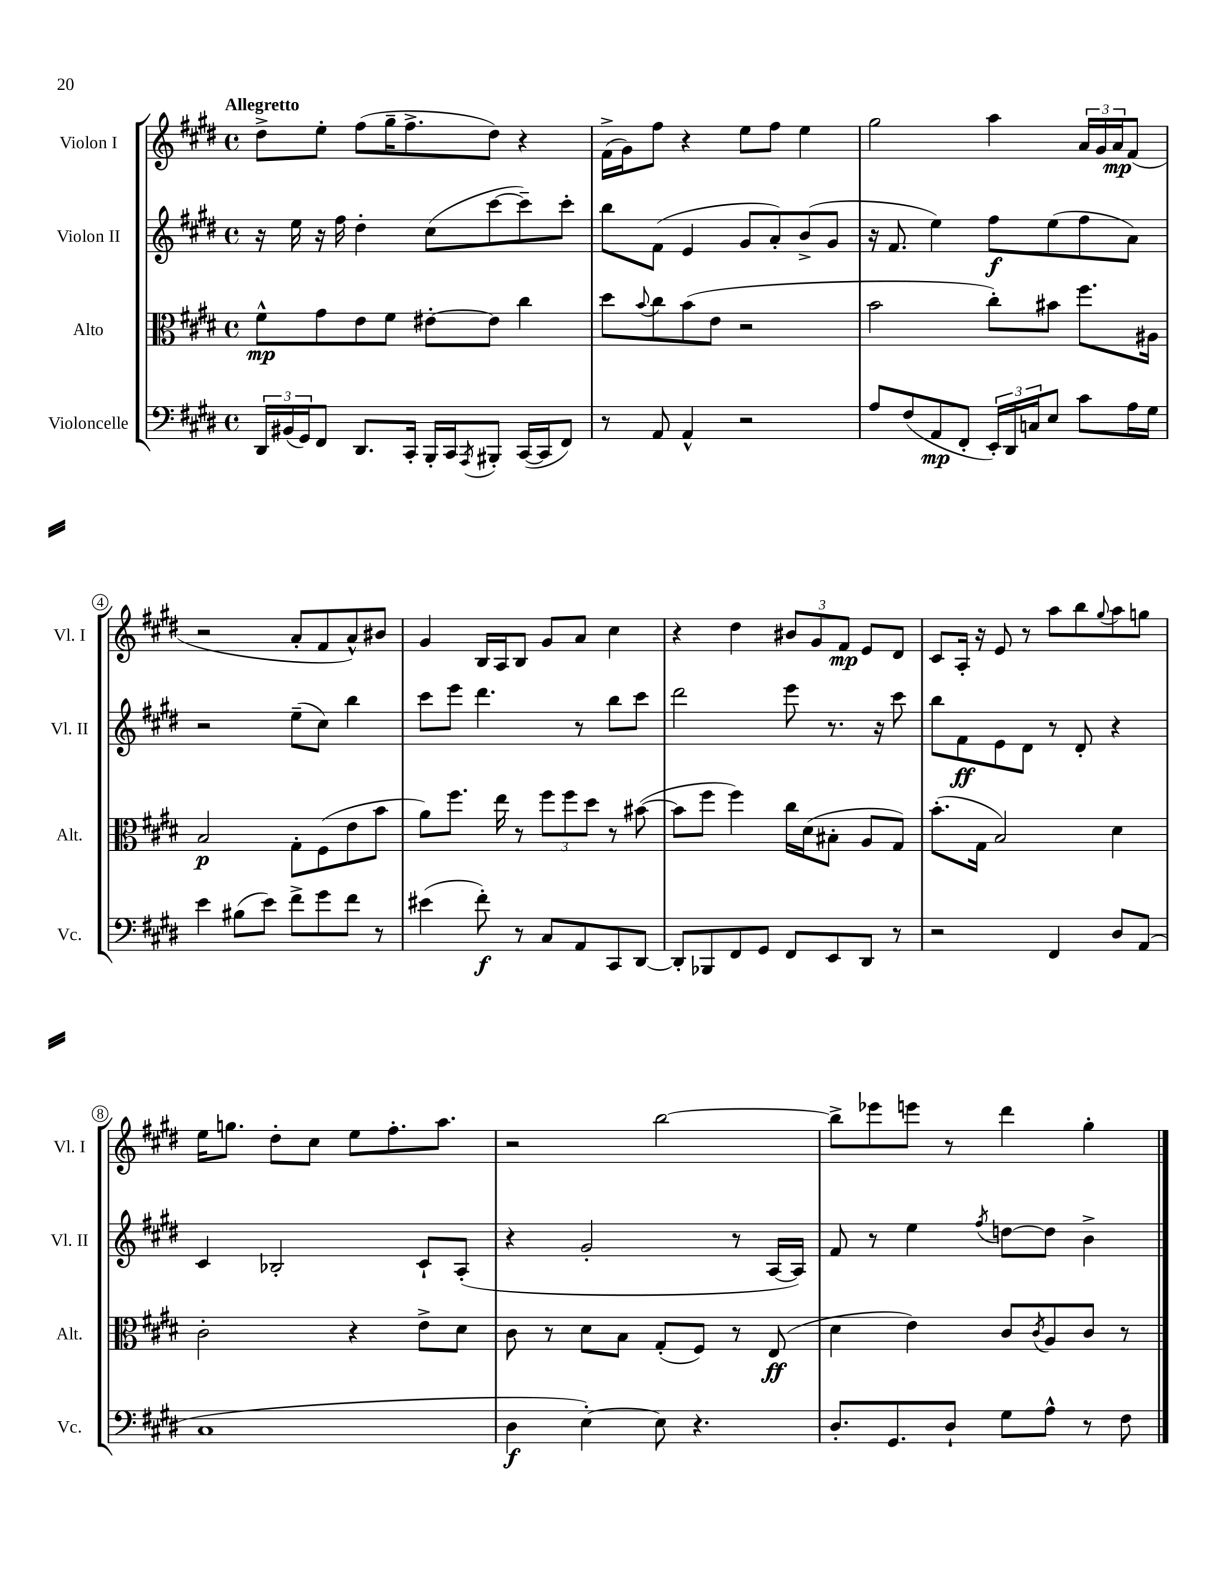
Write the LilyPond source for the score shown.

<<
\new StaffGroup <<
\new Staff = "s0" \with { instrumentName = "Violon I" shortInstrumentName = "Vl. I" } {
    \clef treble \key e \major \defaultTimeSignature \time 4/4 \tempo "Allegretto"
    dis''8-> e''8-. fis''8( gis''16-- fis''8.-> dis''8) r4 |
    fis'16->( gis'16) fis''8 r4 e''8 fis''8 e''4 |
    gis''2 a''4 \tuplet 3/2 { a'16 gis'16 a'16\mp } fis'8( |
    r2 a'8-. fis'8 a'8-^) bis'8 |
    gis'4 b16 a16 b8 gis'8 a'8 cis''4 |
    r4 dis''4 \tuplet 3/2 { bis'8 gis'8 fis'8\mp } e'8 dis'8 |
    cis'8 a16-. r16 e'8 r8 a''8 b''8 \appoggiatura { gis''8 } a''8 g''8 |
    e''16 g''8. dis''8-. cis''8 e''8 fis''8.-. a''8. |
    r2 b''2~ |
    b''8-> ees'''8 e'''8 r8 dis'''4 gis''4-. \bar "|." |
}
\new Staff = "s1" \with { instrumentName = "Violon II" shortInstrumentName = "Vl. II" } {
    \clef treble \key e \major \defaultTimeSignature \time 4/4
    r16 e''16 r16 fis''16 dis''4-. cis''8( cis'''8~ cis'''8--) cis'''8-. |
    b''8 fis'8( e'4 gis'8 a'8-.) b'8->( gis'8 |
    r16 fis'8. e''4) fis''8\f e''8( fis''8 a'8) |
    r2 e''8--( cis''8) b''4 |
    cis'''8 e'''8 dis'''4. r8 b''8 cis'''8 |
    dis'''2 e'''8 r8. r16 cis'''8 |
    b''8 fis'8\ff e'8 dis'8 r8 dis'8-. r4 |
    cis'4 bes2-. cis'8-! a8-.( |
    r4 gis'2-. r8 a16~ a16) |
    fis'8 r8 e''4 \acciaccatura { fis''8 } d''8~ d''8 b'4-> \bar "|." |
}
\new Staff = "s2" \with { instrumentName = "Alto" shortInstrumentName = "Alt." } {
    \clef alto \key e \major \defaultTimeSignature \time 4/4
    fis'8-^\mp gis'8 e'8 fis'8 eis'8~-. eis'8 cis''4 |
    dis''8 \appoggiatura { b'8 } cis''8 b'8( e'8 r2 |
    b'2 cis''8-.) bis'8 fis''8. ais16 |
    b2\p gis8-. fis8( e'8 b'8 |
    a'8) fis''8. e''16 r8 \tuplet 3/2 { fis''8 fis''8 dis''8 } r8 bis'8~( |
    bis'8 fis''8 fis''4) cis''16 dis'16( bis8-. a8 gis8) |
    b'8.-.( gis16 b2) dis'4 |
    cis'2-. r4 e'8-> dis'8 |
    cis'8 r8 dis'8 b8 gis8-.( fis8) r8 e8\ff( |
    dis'4 e'4) cis'8 \acciaccatura { cis'8 } a8 cis'8 r8 \bar "|." |
}
\new Staff = "s3" \with { instrumentName = "Violoncelle" shortInstrumentName = "Vc." } {
    \clef bass \key e \major \defaultTimeSignature \time 4/4
    \tuplet 3/2 { dis,16 bis,16( gis,16) } fis,8 dis,8. cis,16-. b,,16-. cis,16 \acciaccatura { a,,8 } bis,,8-. cis,16~( cis,16 fis,8) |
    r8 a,8 a,4-^ r2 |
    a8 fis8( a,8\mp fis,8-. \tuplet 3/2 { e,16-.) dis,16 c16 } e8 cis'8 a16 gis16 |
    e'4 bis8( e'8) fis'8-> gis'8 fis'8 r8 |
    eis'4( fis'8-.\f) r8 cis8 a,8 cis,8 dis,8~ |
    dis,8-. bes,,8 fis,8 gis,8 fis,8 e,8 dis,8 r8 |
    r2 fis,4 dis8 a,8( |
    cis1 |
    dis4\f e4~-.) e8 r4. |
    dis8.-. gis,8. dis8-! gis8 a8-^ r8 fis8 \bar "|." |
}
>>
>>
\layout { \context { \Score \override BarNumber.stencil = #(make-stencil-circler 0.1 0.3 ly:text-interface::print) } }
